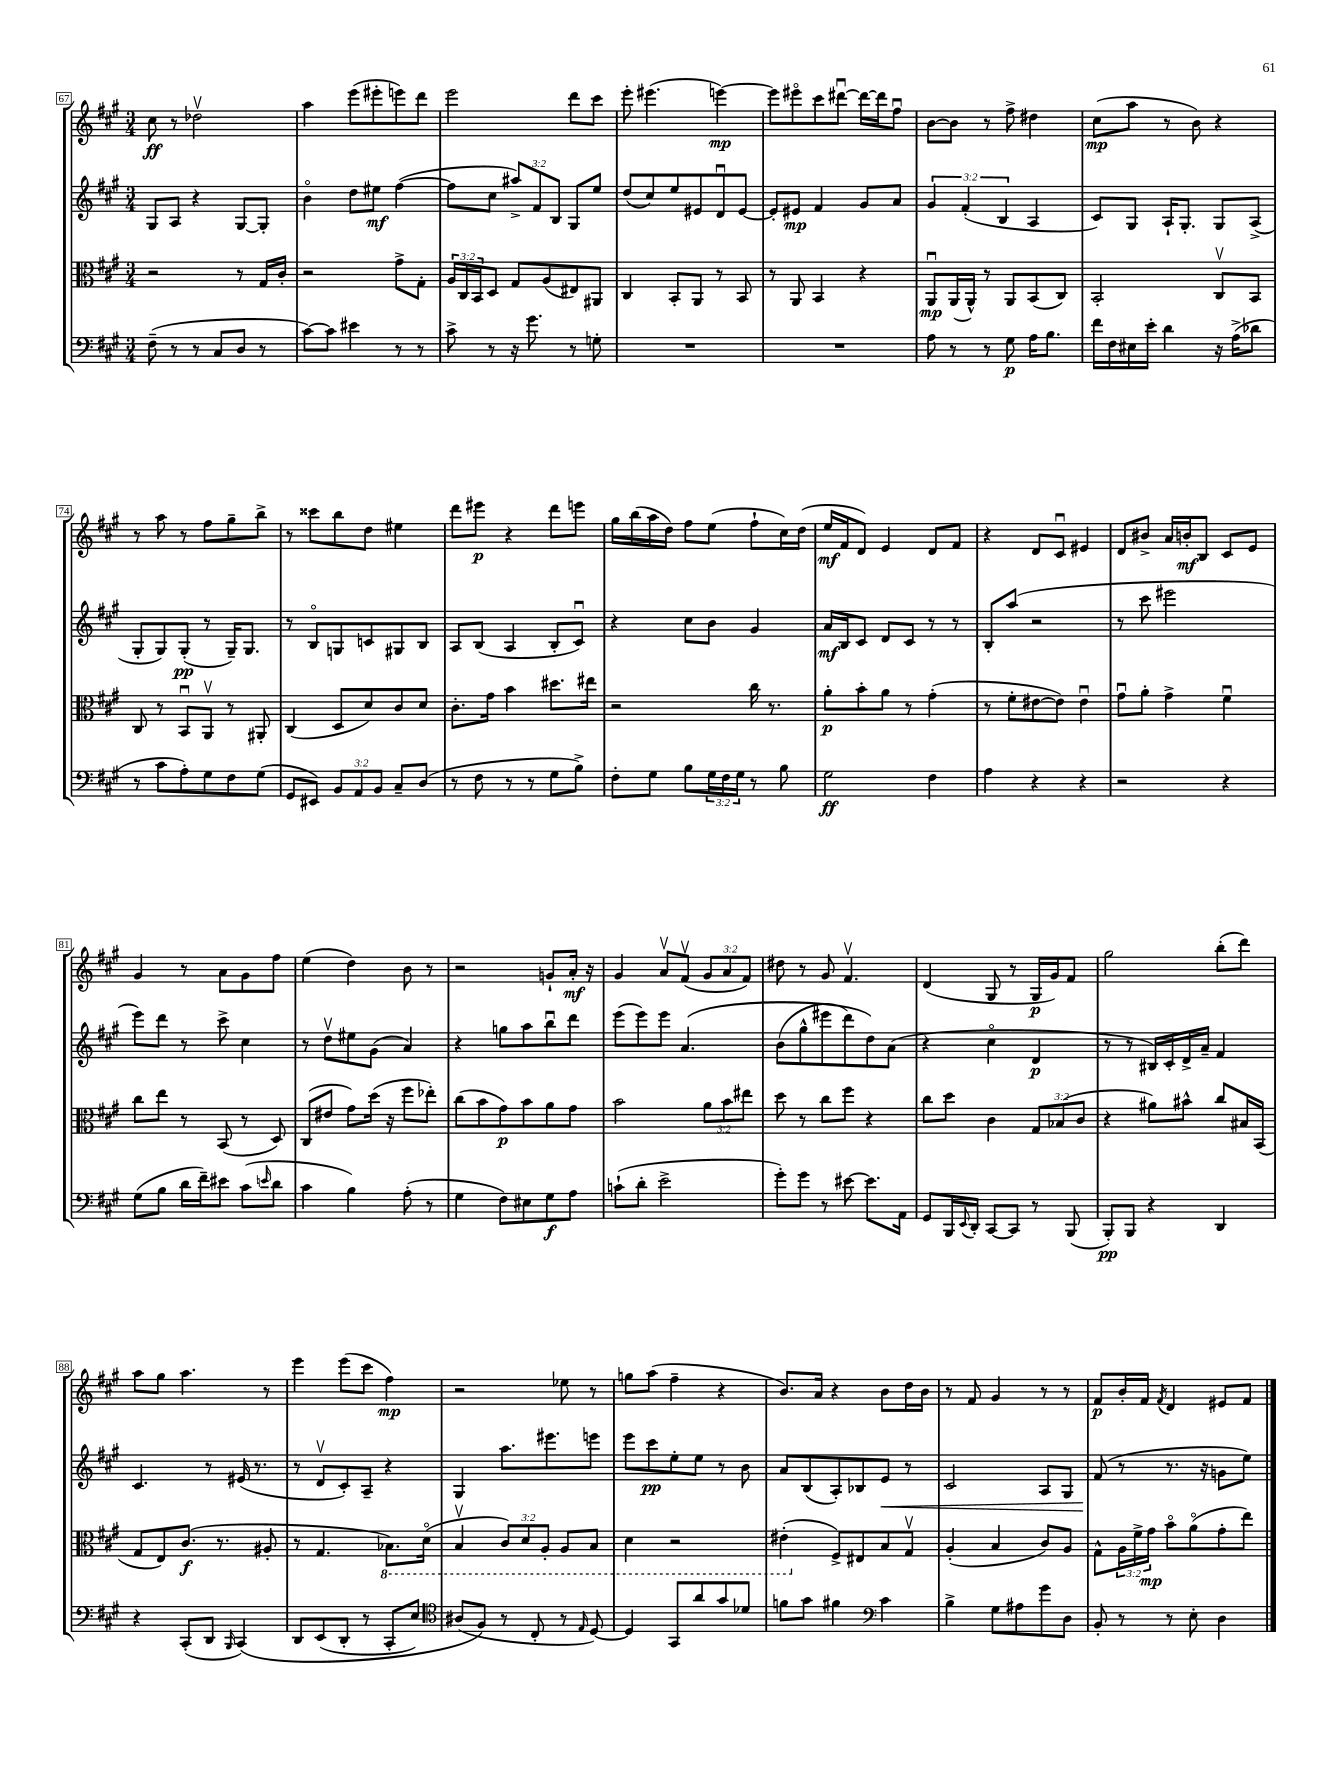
<<
\new StaffGroup <<
\new Staff = "s0" {
    \clef treble \key a \major \numericTimeSignature \time 3/4 \override Staff.TupletNumber.text = #tuplet-number::calc-fraction-text
    cis''8\ff r8 des''2\upbow |
    a''4 e'''8( eis'''8-. e'''8) d'''8 |
    e'''2 d'''8 cis'''8 |
    e'''8-. eis'''4.( e'''4~\mp) |
    e'''8 eis'''8\flageolet cis'''8 dis'''8~\downbow dis'''16~ dis'''16 fis''8\downbow |
    b'8~ b'8 r8 fis''8-> dis''4 |
    cis''8\mp( a''8 r8 b'8) r4 |
    r8 a''8 r8 fis''8 gis''8-- b''8-> |
    r8 cisis'''8 b''8 d''8 eis''4 |
    d'''8 eis'''8\p r4 d'''8 e'''8 |
    gis''16 b''16( a''16 d''16) fis''8 e''8( fis''8-! cis''16) d''16( |
    e''16\mf fis'16 d'8) e'4 d'8 fis'8 |
    r4 d'8 cis'8\downbow eis'4 |
    d'8 bis'8-> a'16 b'16-.\mf b8 cis'8 e'8 |
    gis'4 r8 a'8 gis'8 fis''8 |
    e''4( d''4) b'8 r8 |
    r2 g'8-! a'16-.\mf r16 |
    gis'4 a'8\upbow fis'8\upbow( \tuplet 3/2 { gis'8 a'8 fis'8) } |
    dis''8 r8 gis'8 fis'4.\upbow |
    d'4( gis8 r8 gis16\p gis'16) fis'8 |
    gis''2 b''8-.( d'''8) |
    a''8 gis''8 a''4. r8 |
    e'''4 e'''8( cis'''8 fis''4\mp) |
    r2 ees''8 r8 |
    g''8 a''8( fis''4-- r4 |
    b'8.) a'16 r4 b'8 d''16 b'16 |
    r8 fis'8 gis'4 r8 r8 |
    fis'8\p b'16-. fis'16 \acciaccatura { fis'8 } d'4 eis'8 fis'8 \bar "|." |
}
\new Staff = "s1" {
    \clef treble \key a \major \numericTimeSignature \time 3/4 \override Staff.TupletNumber.text = #tuplet-number::calc-fraction-text
    gis8 a8 r4 gis8~ gis8-. |
    b'4\flageolet d''8 eis''8\mf fis''4~( |
    fis''8 cis''8 \tuplet 3/2 { ais''8->) fis'8 b8 } gis8 e''8 |
    d''8( cis''8) e''8 eis'8 d'8\downbow eis'8~ |
    eis'8-. eis'8\mp fis'4 gis'8 a'8 |
    \tuplet 3/2 { gis'4 fis'4-.( b4 } a4 |
    cis'8) gis8 a16-! gis8.-. gis8 a8->( |
    gis8-. gis8) gis8-.\pp( r8 gis16--) gis8. |
    r8 b8\flageolet g8 c'8 gis8 b8 |
    a8 b8( a4 b8-. cis'8\downbow) |
    r4 cis''8 b'8 gis'4 |
    a'16\mf b16 cis'8 d'8 cis'8 r8 r8 |
    b8-. a''8( r2 |
    r8 cis'''8 eis'''2 |
    e'''8) d'''8 r8 cis'''8-> cis''4 |
    r8 d''8\upbow eis''8 gis'8( a'4) |
    r4 g''8 a''8 b''8\downbow d'''8 |
    e'''8( e'''8) e'''8 a'4.\( |
    b'8( gis''8-^ eis'''8 d'''8) d''8\) a'8( |
    r4 cis''4\flageolet d'4\p |
    r8 r8 bis16) cis'16-. d'16-> a'16-- fis'4 |
    cis'4. r8 eis'16( r8. |
    r8 d'8\upbow cis'8-.) a8-- r4 |
    gis4 a''8. eis'''8. e'''8 |
    e'''8 cis'''8\pp e''8-. e''8 r8 b'8 |
    a'8 b8( a8-.) bes8 e'8\< r8 |
    cis'2 a8 gis8 |
    fis'8\!( r8 r8. r16 g'8 e''8) \bar "|." |
}
\new Staff = "s2" {
    \clef alto \key a \major \numericTimeSignature \time 3/4 \override Staff.TupletNumber.text = #tuplet-number::calc-fraction-text
    r2 r8 gis16 cis'16-. |
    r2 gis'8-> gis8-. |
    \tuplet 3/2 { a16 cis16 b,16 } d8 gis8 a8( eis8) ais,8 |
    cis4 b,8-. a,8 r8 b,8 |
    r8 a,8 b,4 r4 |
    a,8\downbow\mp a,16( a,16-^) r8 a,8 b,8( cis8) |
    b,2-. cis8\upbow b,8 |
    cis8 r8 b,8\downbow a,8\upbow r8 ais,8-. |
    cis4( d8 d'8) cis'8 d'8 |
    cis'8.-. gis'16 b'4 dis''8. eis''16 |
    r2 cis''16 r8. |
    a'8-.\p b'8-. a'8 r8 gis'4-.( |
    r8 fis'8-. eis'8~ eis'8) eis'4\downbow |
    gis'8\downbow a'8-. gis'4-> fis'4\downbow |
    cis''8 e''8 r8 b,8( r8 d8) |
    cis8( eis'8 gis'8) d''16( r16 fis''8 ees''8-.) |
    cis''8( b'8 gis'8\p) b'8 a'8 gis'8 |
    b'2 \tuplet 3/2 { a'8 b'8 eis''8 } |
    d''8 r8 cis''8 fis''8 r4 |
    cis''8 d''8 cis'4 \tuplet 3/2 { gis8 bes8( cis'8 } |
    r4 ais'8) bis'8-^ cis''8 bis16 b,16( |
    gis8 e8) cis'8.\f( r8. ais8-. |
    r8 gis4. \ottava #-1 bes,8.) d16\flageolet( |
    b,4\upbow \tuplet 3/2 { cis8) d8 a,8-. } a,8 b,8 |
    d4 r2 |
    eis4-.( \ottava #0 fis8->) eis!8 b8 gis8\upbow |
    a4-.( b4 cis'8) a8 |
    gis8-^ \tuplet 3/2 { a16 fis'16-> gis'16\mp } b'8\flageolet a'8\flageolet( gis'8-. e''8) \bar "|." |
}
\new Staff = "s3" {
    \clef bass \key a \major \numericTimeSignature \time 3/4 \override Staff.TupletNumber.text = #tuplet-number::calc-fraction-text
    fis8--( r8 r8 cis8 d8 r8 |
    cis'8~) cis'8 eis'4 r8 r8 |
    cis'8-> r8 r16 gis'8. r8 g8-. |
    R2. |
    R2. |
    a8 r8 r8 gis8\p a16 b8. |
    fis'16 fis16 eis16 e'16-. d'4 r16 a16->( des'8 |
    r8 cis'8 a8-.) gis8 fis8 gis8( |
    gis,8 eis,8) \tuplet 3/2 { b,8 a,8 b,8 } cis8-- d8( |
    r8 fis8 r8 r8 gis8 b8->) |
    fis8-. gis8 b8 \tuplet 3/2 { gis16 fis16 gis16 } r8 b8 |
    gis2\ff fis4 |
    a4 r4 r4 |
    r2 r4 |
    gis8( b8 d'16 fis'16--) eis'8 cis'8( \grace { e'16 } d'8 |
    cis'4 b4) a8-.( r8 |
    gis4 fis8) eis8 gis8\f a8 |
    c'8-!( d'8-. e'2-> |
    gis'8-.) gis'8 r8 eis'8~ eis'8. a,16 |
    gis,8 b,,16 \appoggiatura { e,8 } d,16-. cis,8~ cis,8 r8 b,,8( |
    b,,8-.\pp) b,,8 r4 d,4 |
    r4 cis,8-.( d,8 \grace { b,,16 } cis,4)\( |
    d,8 e,8( d,8-. r8 cis,8-. e8) |
    \clef tenor ais8( fis8\) r8 cis8-. r8 \grace { e16 } d8~) |
    d4 gis,8 a'8 gis'8 des'8 |
    f'8 gis'8 fis'4 \clef bass cis'4 |
    b4-> gis8 ais8 gis'8 d8 |
    b,8-. r8 r8 e8-. d4 \bar "|." |
}
>>
>>
\layout { \context { \Score currentBarNumber = #67 \override BarNumber.stencil = #(make-stencil-boxer 0.1 0.3 ly:text-interface::print) } }
